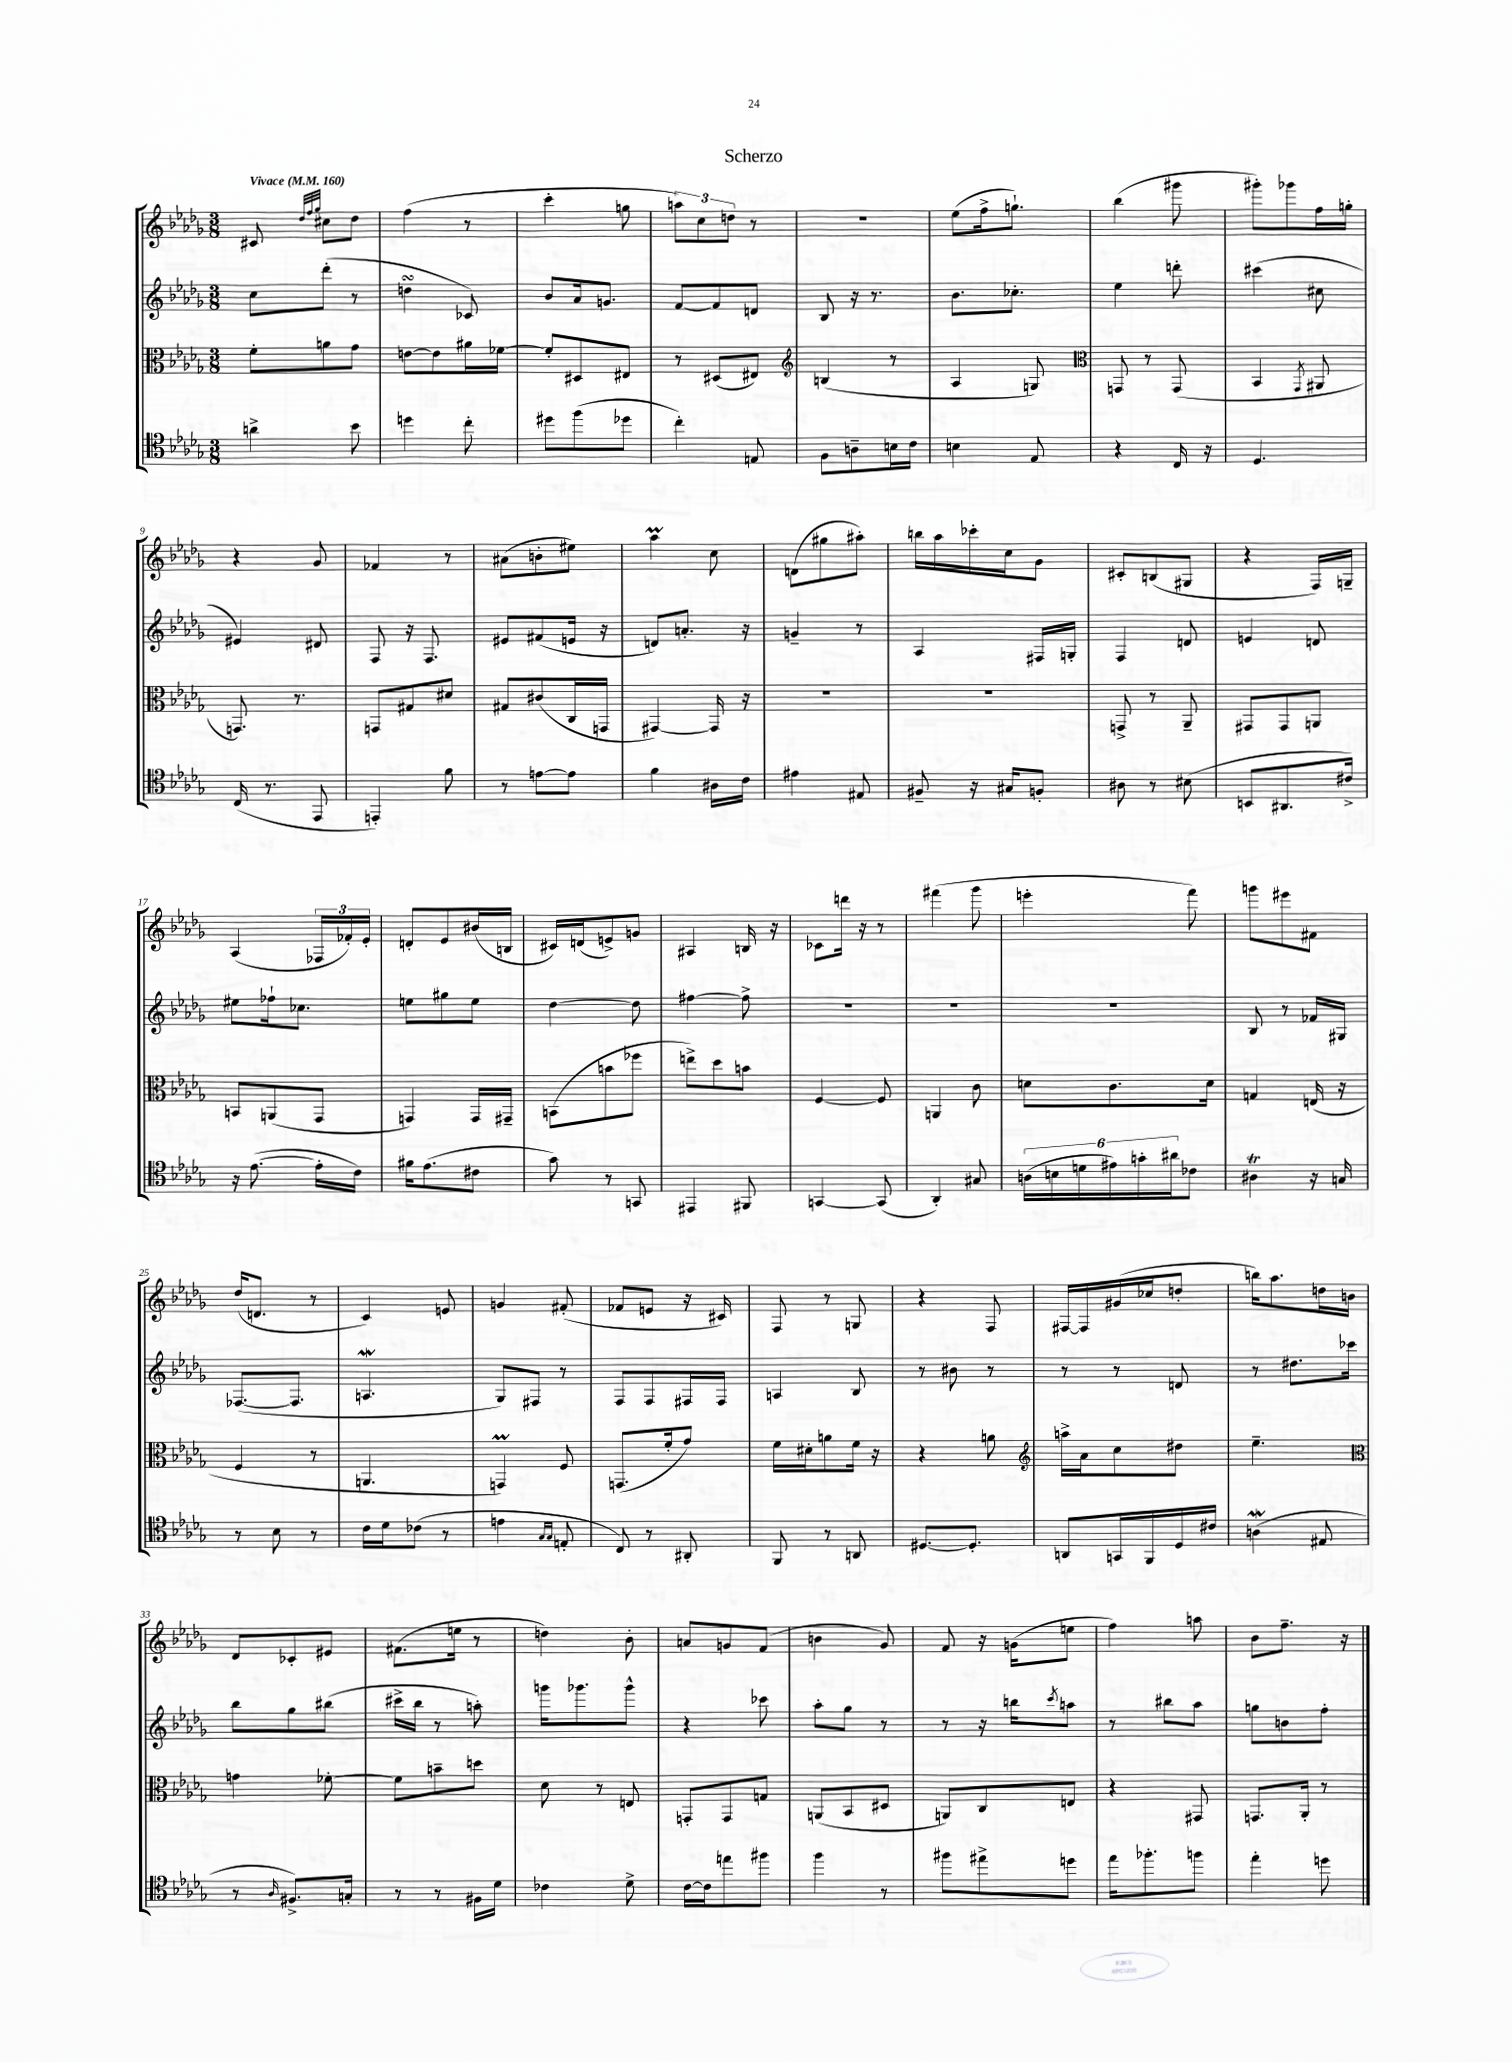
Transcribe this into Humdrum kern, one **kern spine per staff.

**kern	**kern	**kern	**kern
*staff4	*staff3	*staff2	*staff1
*clefC4	*clefC3	*clefG2	*clefG2
*k[b-e-a-d-g-]	*k[b-e-a-d-g-]	*k[b-e-a-d-g-]	*k[b-e-a-d-g-]
*M3/8	*M3/8	*M3/8	*M3/8
*MM160	*MM160	*MM160	*MM160
4a^	8f'	8cc	8c#
.	.	.	32qqdd-
.	.	.	32qqff
.	.	.	32qqgg-
.	8a	(8ddd-'	8cc#
8b-	8g-	8r	8dd-
=	=	=	=
4dd	[8e	4dd	(4ff
.	8e]	.	.
8cc'	16a#	8c-)	8r
.	[16f-	.	.
=	=	=	=
8dd#	8f-']	8b-	4ccc'
(8ff	8D#	16a-	.
.	.	8.g	.
8dd-	8E#	.	8gg
=	=	=	=
4cc')	8r	[8f	12aa)
.	.	.	12cc
.	(8D#	8f]	.
.	.	.	12dd
8E	8E#)	8d	8r
=	=	=	=
*	*clefG2	*	*
8F	(4B	8B-	4.r
8A~	.	16r	.
.	.	8.r	.
16B	8r	.	.
16c	.	.	.
=	=	=	=
4B	4A-	8.b-	(8ee-
.	.	.	16ff^
.	.	8.cc-'	8.gg`)
8E-	8G)	.	.
=	=	=	=
*	*clefC3	*	*
4r	8GG	4ee-	(4bb-
.	8r	.	.
16C	(8GG	8ddd'	8ggg#
16r	.	.	.
=	=	=	=
4.D-	4BB-	(4ccc#	8ggg#')
.	.	.	8ggg-
.	8qGG-	.	.
.	8AA#	8cc#	16ff
.	.	.	16gg'
=	=	=	=
(16C	8.GG)	4e#)	4r
8.r	.	.	.
.	8.r	.	.
8EE-	.	8d#	8g-
=	=	=	=
4EE')	8GG	8F	4f-
.	8G#	16r	.
.	.	8.F	.
8f	8d#	.	8r
=	=	=	=
8r	8G#	8e#	(8a#
[8e	(8c#	(8f#	8b'
8e]	16C	16e	8ee#)
.	16GG	16r	.
=	=	=	=
4f	[4GG#)	8d)	4aa-
.	.	8.a'	.
16A#	16GG#]	.	8cc
16c	16r	16r	.
=	=	=	=
4e#	4.r	4g~	(8d
.	.	.	8gg#
8E#	.	8r	8aa#')
=	=	=	=
8F#~	4.r	4A-	16bb
.	.	.	16aa-
16r	.	.	16ccc-'
16G#	.	.	16cc
8F'	.	16F#	8g-
.	.	16G'	.
=	=	=	=
8A#	8GG^	4F	8c#'
8r	8r	.	(8B
(8B#	8AA-~	8d	8G#
=	=	=	=
8BB	8GG#	4e	4r
8.AA#	8GG#	.	.
.	8AA	8d	16F)
16c#^)	.	.	16G~
=	=	=	=
16r	8BB	8ee#	(4A-
([8.e-	.	.	.
.	(8AA	16ff-`	.
.	.	8.cc-	.
16e-']	8GG-	.	24F-
.	.	.	24f-')
16c)	.	.	.
.	.	.	24e-'
=	=	=	=
16f#	4GG)	8ee	8d'
(8.e-	.	.	.
.	.	8gg#	8e-
8c#	16GG	8ee	(16b#
.	16GG#~	.	16B
=	=	=	=
8g-)	(8BB	[4dd-	16c#)
.	.	.	(16d
8r	8b	.	8e^)
8GG	8ff-	8dd-]	8g
=	=	=	=
4EE#	8ee^)	[4ff#	4A#
.	8dd-	.	.
8FF#	8b	8ff#^]	16B
.	.	.	16r
=	=	=	=
[4GG	[4F	4.r	8c-
.	.	.	16ddd
.	.	.	16r
(8GG]	8F]	.	8r
=	=	=	=
4AA-')	4AA	4.r	(4fff#
8G#	8c	.	8ggg-
=	=	=	=
(24A	8d	4.r	4eee'
24B	.	.	.
24d	.	.	.
24e#)	8.c	.	.
24g'	.	.	.
24a#	.	.	.
8c-	.	.	8fff)
.	16d	.	.
=	=	=	=
4A#	4G	8B-	8ggg
.	.	8r	8eee#
16r	(16E	16f-	8f#
16G	16r	16G#	.
=	=	=	=
8r	4F	([8.F-	(16dd-
.	.	.	8.d
8B-	.	.	.
.	.	8.F-]	.
8r	8r	.	8r
=	=	=	=
16c	4.AA	4.A	4c)
16d-	.	.	.
(8c-	.	.	.
8r	.	.	8e
=	=	=	=
4e	4GG)	8G-)	4g
.	.	8F#	.
16qqG-	.	.	.
16qqG-	.	.	.
8E'	8F	8r	(8f#'
=	=	=	=
8C)	(8.GG	8F	8f-
8r	.	8F	8e
.	16f'	.	.
8AA#'	8g-)	16F#	16r
.	.	16F#	16c#)
=	=	=	=
8FF	16f	4A	8F
.	16d#'	.	.
8r	8a	.	8r
8AA	16f	8B-	8G
.	16r	.	.
=	=	=	=
[8.D#	4r	8r	4r
.	.	8b#	.
8.D#']	.	.	.
.	8a	8r	8F
=	=	=	=
*	*clefG2	*	*
8AA	16aa^	8r	[16F#
.	16a-	.	16F#]
16GG	8cc	8r	(16g#
16FF	.	.	16cc-
16D-	8dd#	8d	8dd'
16c#	.	.	.
=	=	=	=
(4A	4.ee-~	8r	16bb)
.	.	.	8.aa-
.	.	8.dd#	.
8E#	.	.	16dd
.	.	16ccc-	16b
=	=	=	=
*	*clefC3	*	*
8r	4g	8bb-	8d-
16qqA-	.	.	.
8.F#^)	.	8gg-	8c-'
.	[8f-'	(8bb#	8e#
16G'	.	.	.
=	=	=	=
8r	8f-]	16ccc#^	(8.f#
.	.	16bb-	.
8r	8b~	8r	.
.	.	.	16ee
16F#	8dd	8aa')	8r
16d-	.	.	.
=	=	=	=
4c-	8d-	16ggg	4dd)
.	.	8.ggg-	.
.	8r	.	.
8d-^	8E	8ggg-^^	8b-'
=	=	=	=
[16c	8GG'	4r	8a
16c]	.	.	.
8ee	8GG	.	8g
8ff#	8G	8ccc-	(8f
=	=	=	=
4ff	(8AA	8aa-'	4b
.	8BB-	8gg-	.
8r	8D#	8r	8g-)
=	=	=	=
8ff#	8AA)	8r	8f
8ee#^	8C	16r	16r
.	.	16bb	(16g
.	.	8qccc	.
8dd	8E	8aa	8ee
=	=	=	=
16ee-	4r	8r	4ff)
8.ff-'	.	.	.
.	.	8bb#	.
8ff	8GG#	8aa-	8aa
=	=	=	=
4ee-'	8.GG	8gg	8b-
.	.	8b	8.ff~
.	16AA-'	.	.
8dd	8r	8ff'	.
.	.	.	16r
==	==	==	==
*-	*-	*-	*-
